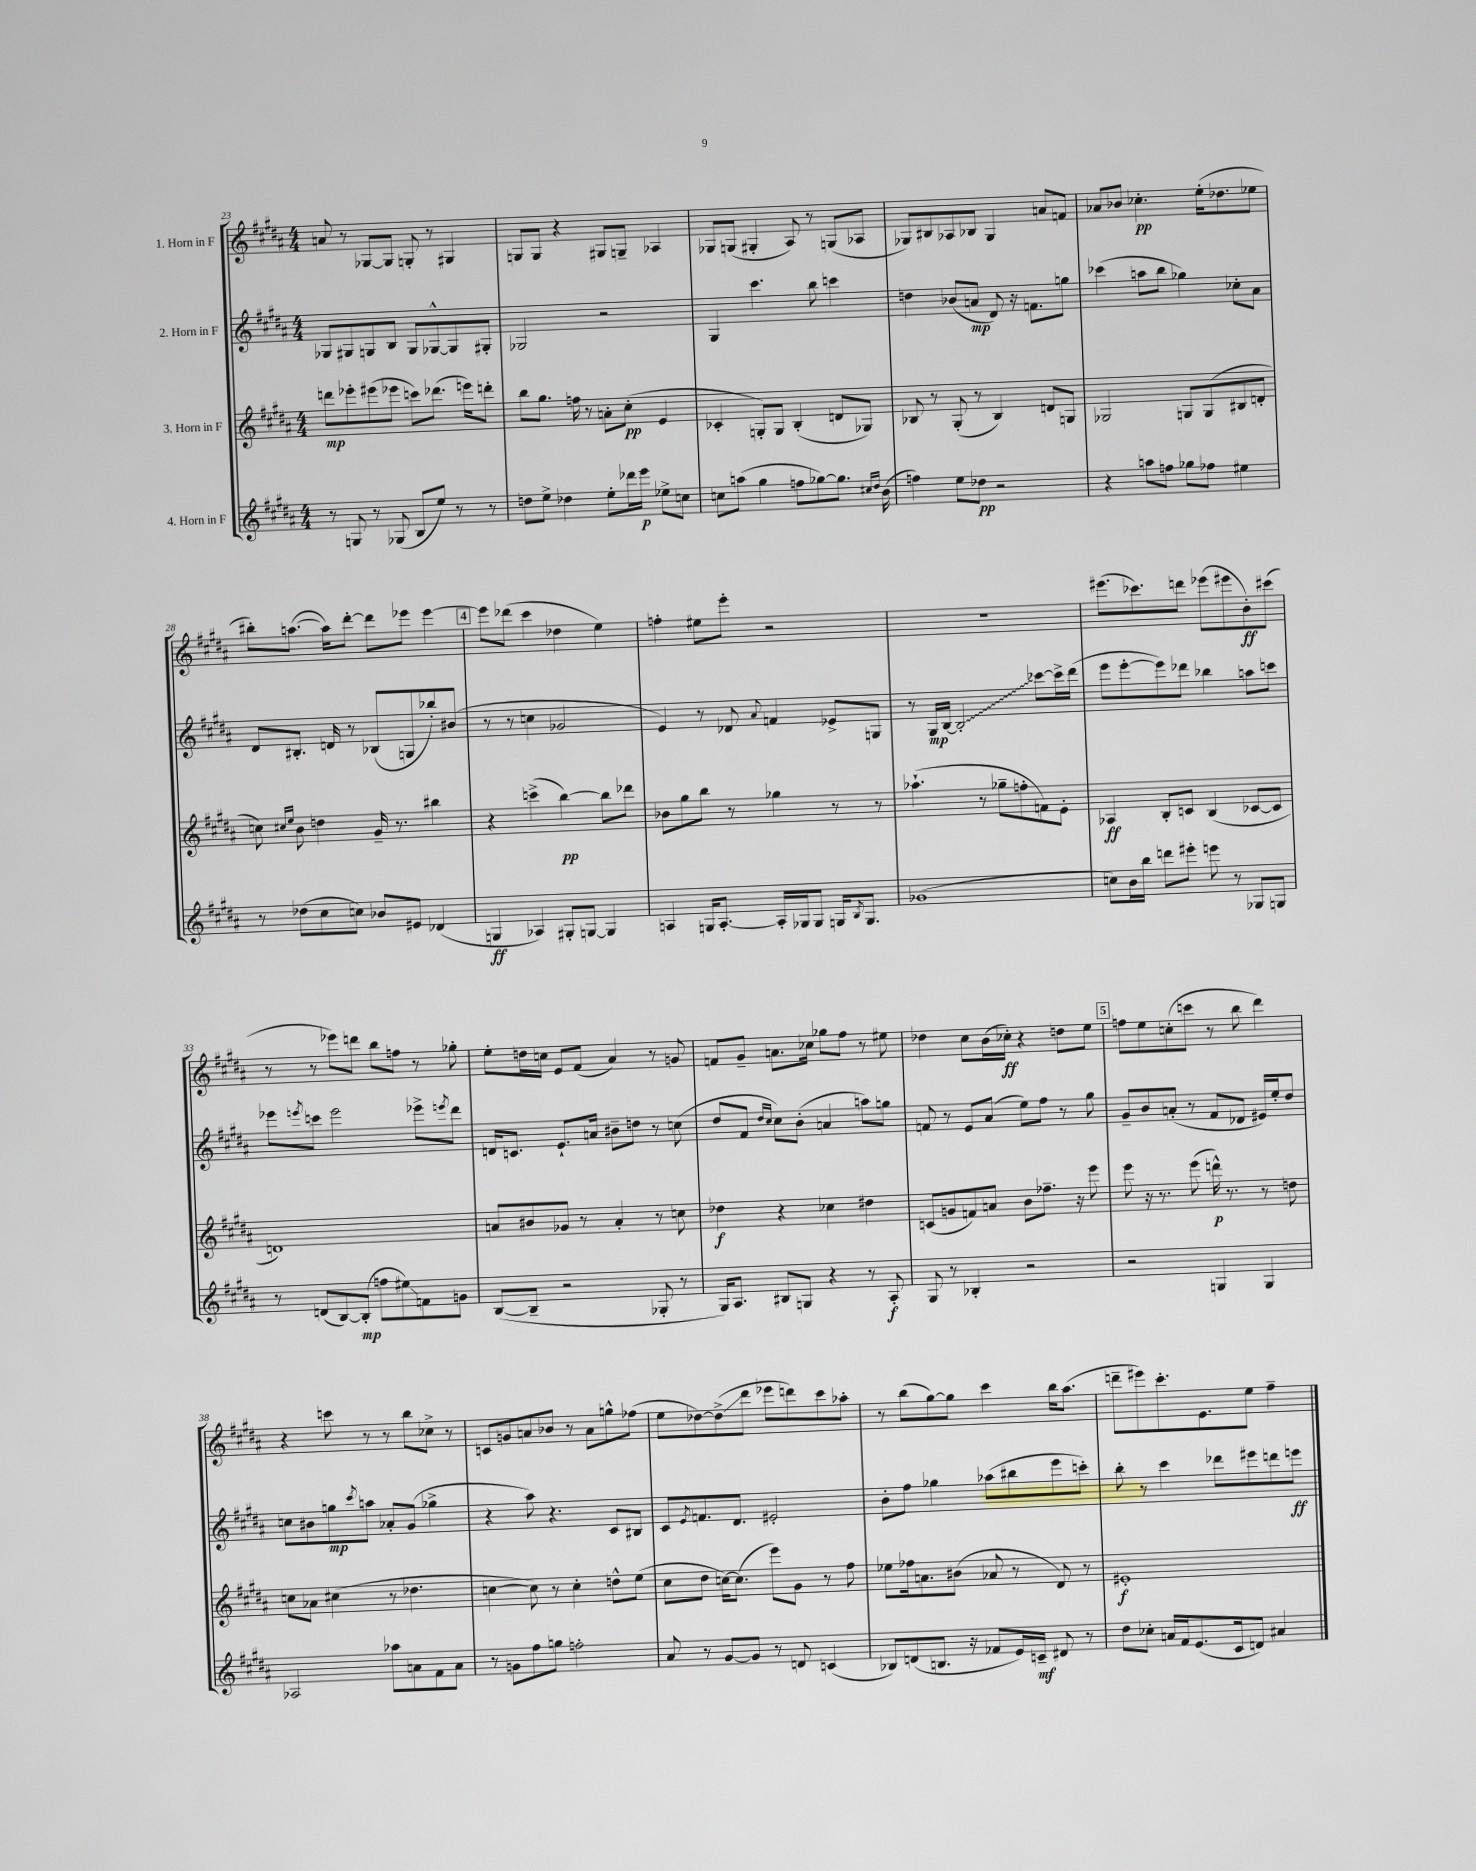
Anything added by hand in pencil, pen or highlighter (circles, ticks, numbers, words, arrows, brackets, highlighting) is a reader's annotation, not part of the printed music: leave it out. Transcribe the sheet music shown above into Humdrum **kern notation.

**kern	**kern	**kern	**kern
*staff4	*staff3	*staff2	*staff1
*clefG2	*clefG2	*clefG2	*clefG2
*k[f#c#g#d#a#]	*k[f#c#g#d#a#]	*k[f#c#g#d#a#]	*k[f#c#g#d#a#]
*M4/4	*M4/4	*M4/4	*M4/4
8r	8ddd\L	8G-/L	8a/
8G/	8eee-'\	8G#/	8r
8r	(8eee#\	8G/	[8G-/L
(8G-/	8eee-\J	8B/J	8G-/]J
8B/L	8ccc\L)	8G/L	8G'/
8ee/J)	(8.ddd-\J	[8G-^^/	8r
8r	.	8G-/]	4G#/
.	16eee\LK)	.	.
8r	8ddd'\J	8G#'/J	.
=	=	=	=
8dd\L	8bb\L	2G-/	8G/L
8ee^\J	8.gg#\J	.	8G/J
4dd-\	.	.	4r
.	16ff\	.	.
.	8r	.	.
8ee'\L	8a'\L	2r	8G#/L
16ddd-\L	(8cc#'\J	.	8G~/J
16eee\JJ	.	.	.
8ee-^\L	4e/	.	4A-/
8cc\J	.	.	.
=	=	=	=
8cc\L	4c-'/	4G#/	8G-/L
(8aa\J	.	.	(8G/J
4gg#\	8G'/L)	4.ccc#\	4G#'/
.	8G/J	.	.
8ff\L	(4B'/	.	8A#/)
[8gg-\)	.	8bb\	8r
8.gg-\]J	8d/L	4ccc\	(8G/L
.	8G-/J)	.	8A-/J
16qqcc#/LL	.	.	.
16qqdd#/JJ	.	.	.
(16b\	.	.	.
=	=	=	=
4ff\)	8B-/	4dd\	8G-/L)
.	8r	.	8B#/
8ee\L	(8G#'/	(8b-/L	8A-/
8dd-\J	8r	8a/J	8B-/J
2r	4B-/)	8d#/)	4G-/
.	.	16r	.
.	.	8.f\L	.
.	8d/L	.	8a/L
.	8G/J	8gg\J	8f/J
=	=	=	=
4r	2G-/	(4ccc-\	8a-/L
.	.	.	8b-/J
8aa\L	.	8aa\L	4.cc-'\
8ff\J	.	8bb\J	.
8gg-\L	8G/L	4gg-\)	.
8ff-\J	(8G/	.	(16ee'\LK
.	.	.	8.dd-\
4ee#\	8B#/	8cc-'\L	.
.	8d'/J	8a#\J	8ee-\J
=	=	=	=
8r	8cc\)	8d#/L	8bb#'\L)
.	16qqcc#/LL	.	.
.	16qqee/JJ	.	.
(8dd-\L	8b\	8.B#'/J	([8.aa\J
8cc#\	4dd\	.	.
.	.	16d/	16aa\]LK)
8cc\J)	.	8r	[8ddd#'\J
8b-/L	16g#~/	(8B-/L	8ddd#\]L
.	8.r	.	.
8e#/J	.	8G/	8eee-\J
(4d-/	4bb#\	8bb-'/)	[4eee-\
.	.	(8b#/J	.
=	=	=	=
4G/	4r	8r	8eee-\]L
.	.	8r	(8ddd-\J
4A-/)	(4ccc^\	4cc\	4ccc#\
8G#'/L	[4bb\)	2g-/	4dd-\
[8G/J	.	.	.
4G/]	8bb\]L	.	4ee\)
.	8ddd-\J	.	.
=	=	=	=
4A/	8b-\L	4e/)	4ff'\
.	8gg#\	.	.
16G/LK	8bb\J	8r	8ee#\L
[8.A'/J	.	.	.
.	8r	8d-/	8eee'\J
.	.	8qqa#/	.
16A'/]LL	4gg-\	4f/	2r
16G-/J	.	.	.
8G-/J	.	.	.
16G/LK	8r	8e-^/L	.
8qB/	.	.	.
8.G/J	.	.	.
.	8r	8G/J	.
=	=	=	=
(1g-	(4.aa-`\	8r	1r
.	.	16G#/LL	.
.	.	[16B/JJ	.
.	.	2B'/]	.
.	8r	.	.
.	8gg-~\L	.	.
.	8ff'\	.	.
.	8f\)	[8ccc-\L	.
.	8e'\J	16ccc-^\]L	.
.	.	(16ddd#\JJ	.
=	=	=	=
8cc\L)	4A-/	8eee\L	(8.eee#\L
16b\L	.	[8eee'\	.
16bb\JJ	.	.	8.ccc-\)
8ddd\L	8B'/L	8eee\])	.
8eee#'\J	8c/J	8ddd-\J	8ddd\J
8eee\	(4B/	4bb-\	(8eee-\L
8r	.	.	8eee#\
8G-/L	[8c-/L	8aa\L	8b'\)
8G/J	8c-/]J	8ccc\J	(8ccc#\J
=	=	=	=
8r	1d)	8eee-\L	8r
.	.	8qeee/	.
(8d/L	.	8ccc\J	8r
[8B/)	.	2eee\	8eee-\L)
(8B'/]J	.	.	8ddd\J
8ff\L	.	.	8bb\L
8ee#\)	.	.	8ff\J
8f\	.	8eee-^\L	8r
.	.	8qeee/	.
8g\J	.	8ddd#\J	8gg-'\
=	=	=	=
([8B/L	8a/L	16d/LK	8ee'\L
.	.	8.c/J	.
8B~/]J	8b#/	.	16dd\L
.	.	.	16cc\JJ
2r	8g-/J	8.e`/L	8e/L
.	8r	.	(8f#/J
.	.	16a/Jk	.
.	4a'/	8b#~\L	4a#/)
.	.	8dd\J	.
8G-'/	8r	8r	8r
8r	8cc\	(8cc\	8g/
=	=	=	=
16G#/LK)	4dd-\	8dd#/L	8f/L
8.A#/J	.	.	.
.	.	8f#/J	8g#~/J
.	.	16qqdd#/LL	.
.	.	16qqcc#/JJ	.
8B#/L	4r	8cc#\L)	8.a\L
8G/J	.	(8b'\J	.
.	.	.	16cc-\Jk
4r	4cc-\	4a/	8gg-\L
.	.	.	8ff#\J
8r	4dd#\	8aa\L)	8r
8A#'/	.	8gg\J	8ee#\
=	=	=	=
8G#/	(8c/L	8f/	4dd-\
8r	8g/	8r	.
4B-'/	8f/)	8e/L	8cc#\L
.	8a/J	(8a#/J	(16b\L
.	.	.	16cc-'\JJ)
2r	8b\L	8ee\L)	4r
.	8.ff-~\J	8ff#\J	.
.	.	8r	8dd\L
.	16r	.	.
.	8eee\	8gg#\	8ee\J
=	=	=	=
2r	8eee\	8g#~/L	8ff\L
.	16r	8b/	8ee\
.	8.r	.	.
.	.	(8a'/J	(8cc'\
.	(8eee\	8r	8ccc\J
4G/	16ddd^^\)	8f#/L	8r
.	8.r	.	.
.	.	8d-/J	8bb\
4G/	8r	16e#/LL)	4ddd#\)
.	.	16ee'/J	.
.	8dd\	8dd#/J	.
=	=	=	=
2A-/	8cc\L	8cc\L	4r
.	8a-\J	8b#\	.
.	(4cc#\	8gg\	8ccc\
.	.	8qccc#/	.
.	.	8aa\J	8r
8aa-\L	8r	8a-'/L	8r
8a\	4.dd-\	(8g#/J	8bb\L
8f#\	.	4gg-^\	8cc-^\J
8a\J	.	.	8r
=	=	=	=
8r	[4cc\	4r	8c/L
8g\L	.	.	8g/
8ff#\	8cc\])	8aa#\)	8a/
8gg\J	8r	4.r	8b-/J
2ff'\	4cc'\	.	8r
.	.	.	8a\L
.	8dd^^\L	8c#/L	8gg^^\
.	(8ee\J	8B#/J	(8ff-\J
=	=	=	=
8a#/	8cc#\L	8c#/L	8ee\L
.	.	8qe/	.
8r	8dd#\J	8.f/	[8dd-\)
[8g#/L	[16cc\LK)	.	(8dd-^\]
.	(8.cc\]J	8.d#/J	.
8g#/]J	.	.	8ddd#\J
8r	8eee\L)	2e#'/	8eee-\L
8d/	8g#\J	.	8ddd\)
(4c/	8r	.	8ccc#\
.	8ff#\	.	8aa-'\J
=	=	=	=
8B-/L)	8ee-\L	8b'\L	8r
(8d/	16ff-\k	8ff#\J	(8bb\L
.	8.a\	.	.
8.B/J	.	4gg-\	[8gg#\)
.	(8b#\J	.	8gg#\]J
16r	.	.	.
8f-/L	8a-/	(8aa-\L	4ccc#\
16e/L)	8r	8bb#\	.
16c~/JJ	.	.	.
8d#/	8d#/)	8eee\	16bb\LK
.	.	.	(8.aa#\J
8r	8r	8ccc'\J)	.
=	=	=	=
8dd#\L	1e#'	8bb'\	8ddd~\L
8cc-'\J	.	8r	8eee#\)
16a/LL	.	4ccc#\	8.ccc#'\
16f#/J	.	.	.
(8.e/	.	.	.
.	.	.	8.e\
.	.	8ddd-\L	.
16c#/k	.	.	.
8d/J)	.	8eee#\	8ee\J
4a#/	.	8ddd\	4ff#~\
.	.	8eee\J	.
==	==	==	==
*-	*-	*-	*-
